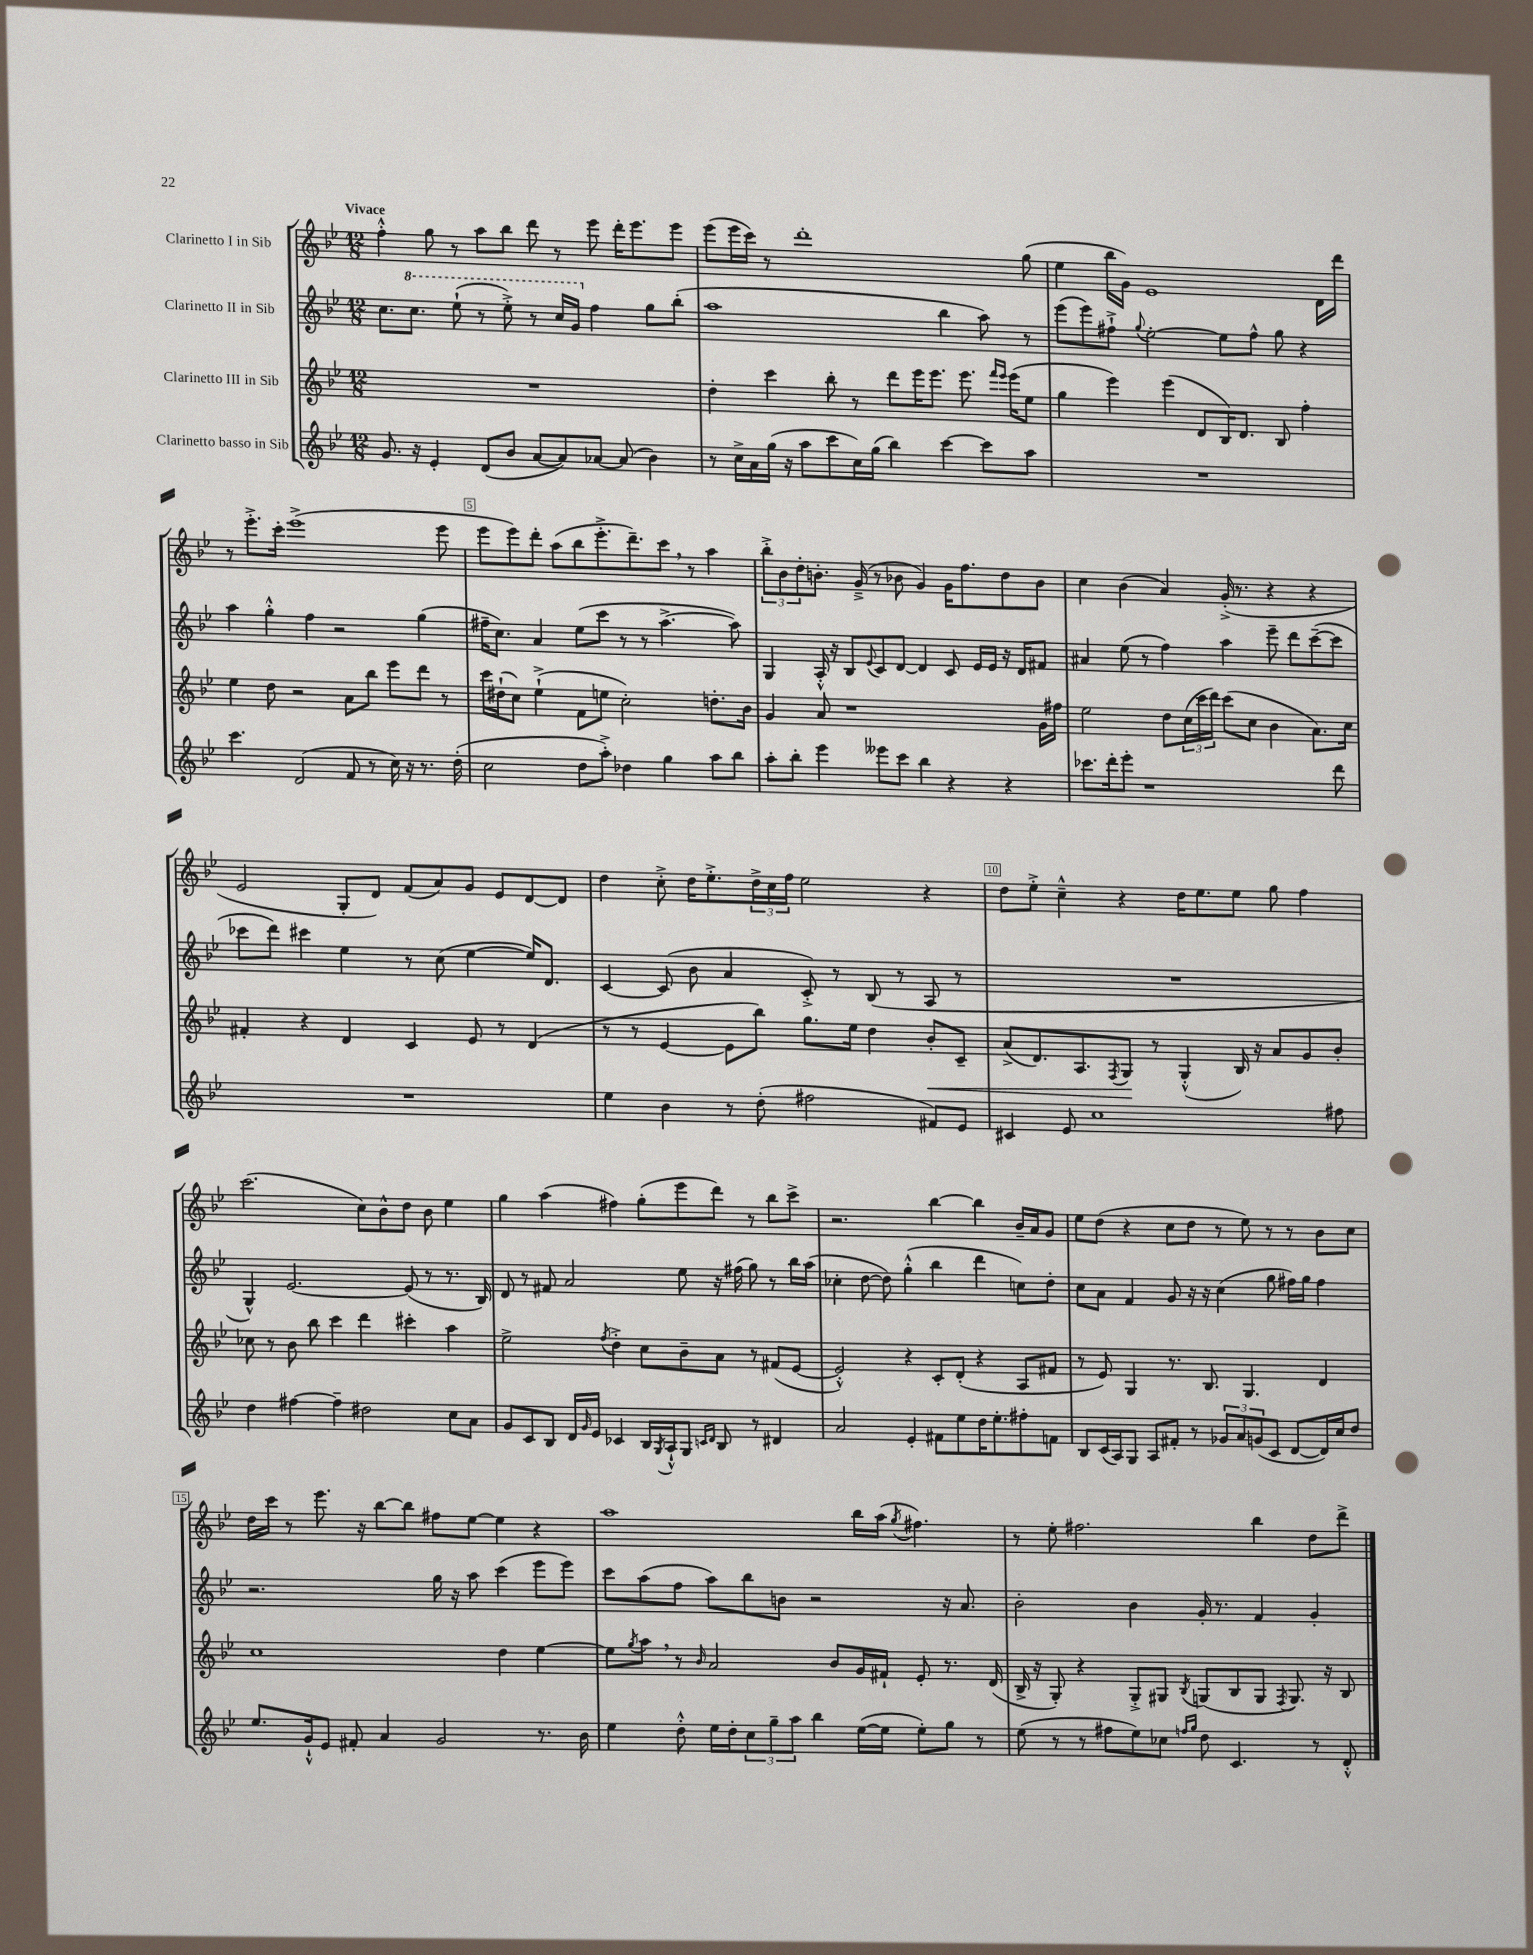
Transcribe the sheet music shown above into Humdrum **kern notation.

**kern	**kern	**dynam	**kern	**kern
*part4	*part3	*part3	*part2	*part1
*staff4	*staff3	*staff3	*staff2	*staff1
*I"Clarinetto basso in Sib	*I"Clarinetto III in Sib	*	*I"Clarinetto II in Sib	*I"Clarinetto I in Sib
*clefG2	*clefG2	*	*clefG2	*clefG2
*k[b-e-]	*k[b-e-]	*	*k[b-e-]	*k[b-e-]
*M12/8	*M12/8	*	*M12/8	*M12/8
=1	=1	=1	=1	=1
!	!	!	!	!LO:TX:a:B:t=Vivace
8.g/	1.r	.	8.cc\L	4ff'^^\
*	*	*	*8va	*
16r	.	.	8.ccc\J	.
4e-'/	.	.	.	8gg\
.	.	.	(8eee-`\	8r
(8d/L	.	.	8r	8aa\L
8b-/J	.	.	8eee-'^\)	8bb-\J
[8a/L	.	.	8r	8ddd\
8a/])	.	.	16ccc/LL	8r
.	.	.	16gg/JJ	.
*	*	*	*X8va	*
[8a-X/J	.	.	4ff\	8eee-\
(8a-/]	.	.	.	16ddd'\KL
.	.	.	.	8.eee-\
4b-\)	.	.	8gg\L	.
.	.	.	(8bb-'\J	8eee-\J
=2	=2	=2	=2	=2
8r	4dd'\	.	1aa	(8eee-\L
16cc^\LL	.	.	.	16eee-\L
16a\	.	.	.	16ccc\JJ)
(16gg\JJ	4ccc\	.	.	8r
16r	.	.	.	.
8aa\L	.	.	.	1ddd'
8ccc\	8bb-'\	.	.	.
16cc\L)	8r	.	.	.
(16gg\JJ	.	.	.	.
4bb-\)	8ddd\L	.	.	.
.	16eee-\K	.	.	.
.	8.eee-\J	.	.	.
[4ccc\	.	.	4bb-\	.
.	8.eee-\	.	.	.
8ccc\L]	.	.	8aa\)	.
.	16qqfff/LL	.	.	.
.	16qqeee-/JJ	.	.	.
.	(16eee-\KL	.	.	.
8aa\J	8ee-\J	.	8r	(8gg\
=3	=3	=3	=3	=3
1.r	4gg\	.	(8eee-\L	4ee-\
.	.	.	8eee-\)	.
.	4eee-\)	.	8ff#X`^\J	16bb-\LL
.	.	.	.	16g\JJ)
.	.	.	8qqgg/	.
.	.	.	[2ee-'\	1e-
.	(4eee-\	.	.	.
.	8d/L	.	.	.
.	16B-/K)	.	8ee-\L]	.
.	8.d/J	.	.	.
.	.	.	8ff#^^\J	.
.	8B-/	.	8gg\	.
.	4ff'\	.	4r	.
.	.	.	.	16d\LL
.	.	.	.	16ddd\JJ
!!LO:LB:g=z
=4	=4	=4	=4	=4
4.ccc\	4ee-\	.	4aa\	8r
.	.	.	.	8.eee-'^\L
.	8dd\	.	4gg'^^\	.
.	.	.	.	16ccc'\Jk
(2d/	2r	.	.	(1eee-^
.	.	.	4ff\	.
.	.	.	2r	.
8f/	8a\L	.	.	.
8r	8bb-\J	.	.	.
16cc\)	8eee-\L	.	.	.
16r	.	.	.	.
8.r	8ddd\J	.	(4gg\	.
.	8r	.	.	8eee-\
(16dd'\	.	.	.	.
=5	=5	=5	=5	=5
2cc\	16ccc\LL	.	16ff#X~\KL	8eee-\L
.	(16dd#X`\J	.	8.cc\J)	.
.	8cc\J)	.	.	8eee-\)
.	(4ee-`^\	.	4a/	8ddd'\J
.	.	.	.	(8aa\L
8dd\L	8f\L	.	(8ee-\L	8bb-\
8aa'^\J)	8een\J	.	8ccc\J	8.eee-'^\
4dd-X\	2cc'\)	.	8r	.
.	.	.	.	8.ddd~\)
.	.	.	8r	.
4gg\	.	.	[4.aa^\	8ccc,\J
.	.	.	.	8r
8aa\L	8.ddn'\L	.	.	4aa\
8bb-\J	.	.	8aa\])	.
.	16b-\Jk	.	.	.
=6	=6	=6	=6	=6
8aa'\L	4g/	.	4G/	12bb-'^\L
.	.	.	.	12b-\
8bb-'\J	.	.	.	.
.	.	.	.	12dd'\
4eee-\	8a/	.	16A'^^/	8.bn'\J
.	.	.	16r	.
.	1r	.	8B-/L	.
.	.	.	.	(16g~^/
.	.	.	8qqe-/	.
8eee--X\L	.	.	8c/	8r
8ccc\J	.	.	[8d/J	8b-X\
4bb-\	.	.	4d/]	4g/)
4r	.	.	8c/	16g\KL
.	.	.	.	8.ff\
.	.	.	16e-/LL	.
.	.	.	16e-/JJ	.
4r	.	.	16r	8dd\
.	.	.	16d/KL	.
.	16g\LL	.	8f#X/J	8b-\J
.	16ff#X\JJ	.	.	.
=7	=7	=7	=7	=7
8.ccc-X\L	2ee-\	.	4a#X/	4cc\
16ddd'\k	.	.	.	.
8eee-'\J	.	.	(8ee-\	(4b-\
1r	.	.	8r	.
.	8dd\L	.	4ff\)	4a/)
.	(24cc\L	.	.	.
.	24ccc\	.	.	.
.	24ddd\JJ)	.	.	.
.	(8ccc\L	.	4aa\	(16g'^/
.	.	.	.	8.r
.	8cc\J	.	.	.
.	4b-\	.	8eee-~\	4r
.	.	.	8ddd\L	.
.	8.a\L)	.	([8ccc~\	4r
8ddd\	.	.	8ccc\J]	.
.	16cc\Jk	.	.	.
!!LO:LB:g=z
=8	=8	=8	=8	=8
1.r	4f#X'/	.	8ccc-X\L	2e-/
.	.	.	8ddd\J)	.
.	4r	.	4ccc#X\	.
.	4d/	.	4ee-\	8G'/L
.	.	.	.	8d/J)
.	4c/	.	8r	(8f/L
.	.	.	(8cc\	8a/)
.	8e-/	.	[4ee-\	8g/J
.	8r	.	.	8e-/L
.	(4d/	.	16ee-/KL])	[8d/
.	.	.	8.d/J	.
.	.	.	.	8d/J]
=9	=9	=9	=9	=9
4ee-\	8r	.	[4c/	4dd\
.	8r	.	.	.
4b-\	[4e-/	.	(8c/]	8cc'^\
.	.	.	8b-\	16dd\KL
.	.	.	.	8.ee-'^\
8r	8e-\L]	.	4a/	.
(8dd'\	8bb-\J)	.	.	24dd^\L
.	.	.	.	24cc\
.	.	.	.	24ff\JJ
2ff#X\	8.gg\L	.	8c'^/)	2ee-\
.	.	.	8r	.
.	16ee-\Jk	.	.	.
.	4dd\	.	(8B-/	.
.	.	.	8r	.
!	!	!LO:HP:b	!	!
8f#X/L)	8b-'/L	<	8A/	4r
8e-/J	8c~/J	.	8r	.
=10	=10	=10	=10	=10
4c#X/	(8a^/L	.	1.r	8dd\L
.	8.d/)	.	.	8ee-'^\J
8e-/	.	.	.	4cc~^^\
.	8.A/	.	.	.
1cc	.	.	.	.
.	8qF/	.	.	.
.	8G/J	.	.	4r
.	8r	[	.	.
.	(4G'^^/	.	.	16dd\KL
.	.	.	.	8.ee-\
.	16B-/)	.	.	8ee-\J
.	16r	.	.	.
.	8a/L	.	.	8gg\
.	8g/	.	.	4ff\
8ff#X\	8b-'/J	.	.	.
!!LO:LB:g=z
=11	=11	=11	=11	=11
4dd\	8cc-X\	.	4G^^/)	(2.ccc\
.	8r	.	.	.
[4ff#X\	8b-\	.	[2.e-/	.
.	8bb-\	.	.	.
4ff#~\]	4ccc\	.	.	.
2dd#X\	4ddd\	.	.	8cc\L)
.	.	.	.	8b-^^\
.	4ccc#X'\	.	(8e-/]	8dd\J
.	.	.	8r	8b-\
8cc\L	4aa\	.	8.r	4ee-\
8a\J	.	.	.	.
.	.	.	16B-/)	.
=12	=12	=12	=12	=12
8g/L	2ee-^\	.	8d/	4gg\
8c/	.	.	8r	.
8B-/J	.	.	8f#X/	(4aa\
16d/LL	.	.	2a/	.
16qqg/	.	.	.	.
16e-/JJ	.	.	.	.
.	8qff/	.	.	.
4c-X/	4dd'^\	.	.	4ff#X\)
16B-/LL	8cc\L	.	.	(8gg'\L
8qG/	.	.	.	.
16A`^^/J	.	.	.	.
8G/J	8b-~\	.	8ee-\	8eee-\
16qqcn/LL	.	.	.	.
16qqd/JJ	.	.	.	.
8B-/	8a\J	.	16r	8ddd\J)
.	.	.	(16ff#X\	.
8r	8r	.	8gg\)	8r
4d#X/	(8f#X/L	.	8r	8bb-\L
.	[8e-/J	.	16bb-\LL	8ccc^\J
.	.	.	(16aa\JJ	.
=13	=13	=13	=13	=13
2a/	2e-'^^/])	.	4cc-X'\	2.r
.	.	.	[8dd\	.
.	.	.	8dd\])	.
4e-'/	4r	.	(4gg'^^\	.
8f#X\L	8c'/L	.	4bb-\	[4bb-\
8ee-\	(8d'/J	.	.	.
16dd\K	4r	.	4ddd\	4bb-\]
8.ee-'\	.	.	.	.
8ff#X'\	8A/L	.	8ccn\L)	16b-~/LL
.	.	.	.	16a/J
8fn\J	8f#X/J	.	8dd'\J	8g/J
=14	=14	=14	=14	=14
8B-/L	8r	.	8cc\L	8ee-\L
(16c/L	8e-/)	.	8a\J	(8dd\J
16A/J)	.	.	.	.
8G/J	4G/	.	4f/	4r
8A/L	.	.	.	.
8f#X'/J	8.r	.	8g/	8cc\L
8r	.	.	16r	8dd\J
.	8.B-/	.	16r	.
12g-X/L	.	.	(4cc\	8r
12a/	.	.	.	.
.	4.G/	.	.	8ee-\)
(12gn/	.	.	.	.
8c/J	.	.	8gg\	8r
[8d/L	.	.	16ff#X\LL)	8r
.	.	.	16gg\JJ	.
16d/L])	4d/	.	4ff#\	8b-\L
16cc/J	.	.	.	.
8dd/J	.	.	.	8cc\J
!!LO:LB:g=z
=15	=15	=15	=15	=15
8.ee-/L	1cc	.	2.r	16dd\LL
.	.	.	.	16ccc\JJ
.	.	.	.	8r
16g`^^/k	.	.	.	.
8e-/J	.	.	.	8.eee-\
8f#X'/	.	.	.	.
.	.	.	.	16r
4a/	.	.	.	[8bb-\L
.	.	.	.	8bb-\J]
2g/	.	.	16gg\	8ff#X\L
.	.	.	16r	.
.	.	.	8aa\	[8ee-\J
.	4dd\	.	(4ccc\	4ee-\]
8.r	[4ee-\	.	8eee-\L	4r
.	.	.	8eee-\J)	.
16b-\	.	.	.	.
=16	=16	=16	=16	=16
4ee-\	8ee-\L]	.	8ccc\L	1aa
.	8qgg/	.	.	.
.	8aa,\J	.	(8aa\	.
8dd'^^\	8r	.	8ff\J	.
.	16qqb-/	.	.	.
16ee-\LL	2a/	.	8aa\L)	.
16dd'\J	.	.	.	.
12cc\	.	.	8bb-\	.
12gg~\	.	.	.	.
.	.	.	8bn\J	.
12aa\J	.	.	.	.
4bb-\	.	.	2r	.
.	8b-/L	.	.	.
([16ee-\LL	16g/L	.	.	16bb-\LL
16ee-\JJ]	16f#X`/JJ	.	.	(16aa\JJ
.	.	.	.	8qgg/
8ee-'\L)	8e-'/	.	.	4.ff#X\)
8gg\J	8.r	.	16r	.
.	.	.	8.a/	.
8r	.	.	.	.
.	(16d/	.	.	.
=17	=17	=17	=17	=17
(8ee-\	16B-^/	.	2b-'\	8r
.	16r	.	.	.
8r	8G'/)	.	.	8ee-'\
8r	4r	.	.	2.ff#X\
8ff#X\L	.	.	.	.
8ee-\)	8G'^/L	.	4b-\	.
8cc-X\J	8G#X/J	.	.	.
16qqffn/LL	.	.	.	.
16qqgg/JJ	8qB-/	.	.	.
8dd\	(8Gn/L	.	16g'/	.
.	.	.	8.r	.
4.c/	8B-/	.	.	.
.	8G/J	.	4f/	4bb-\
.	8qF/	.	.	.
.	8.G/)	.	.	.
8r	.	.	4g'/	8dd\L
.	16r	.	.	.
8d'^^/	8B-/	.	.	8ddd^\J
==	==	==	==	==
*-	*-	*-	*-	*-
